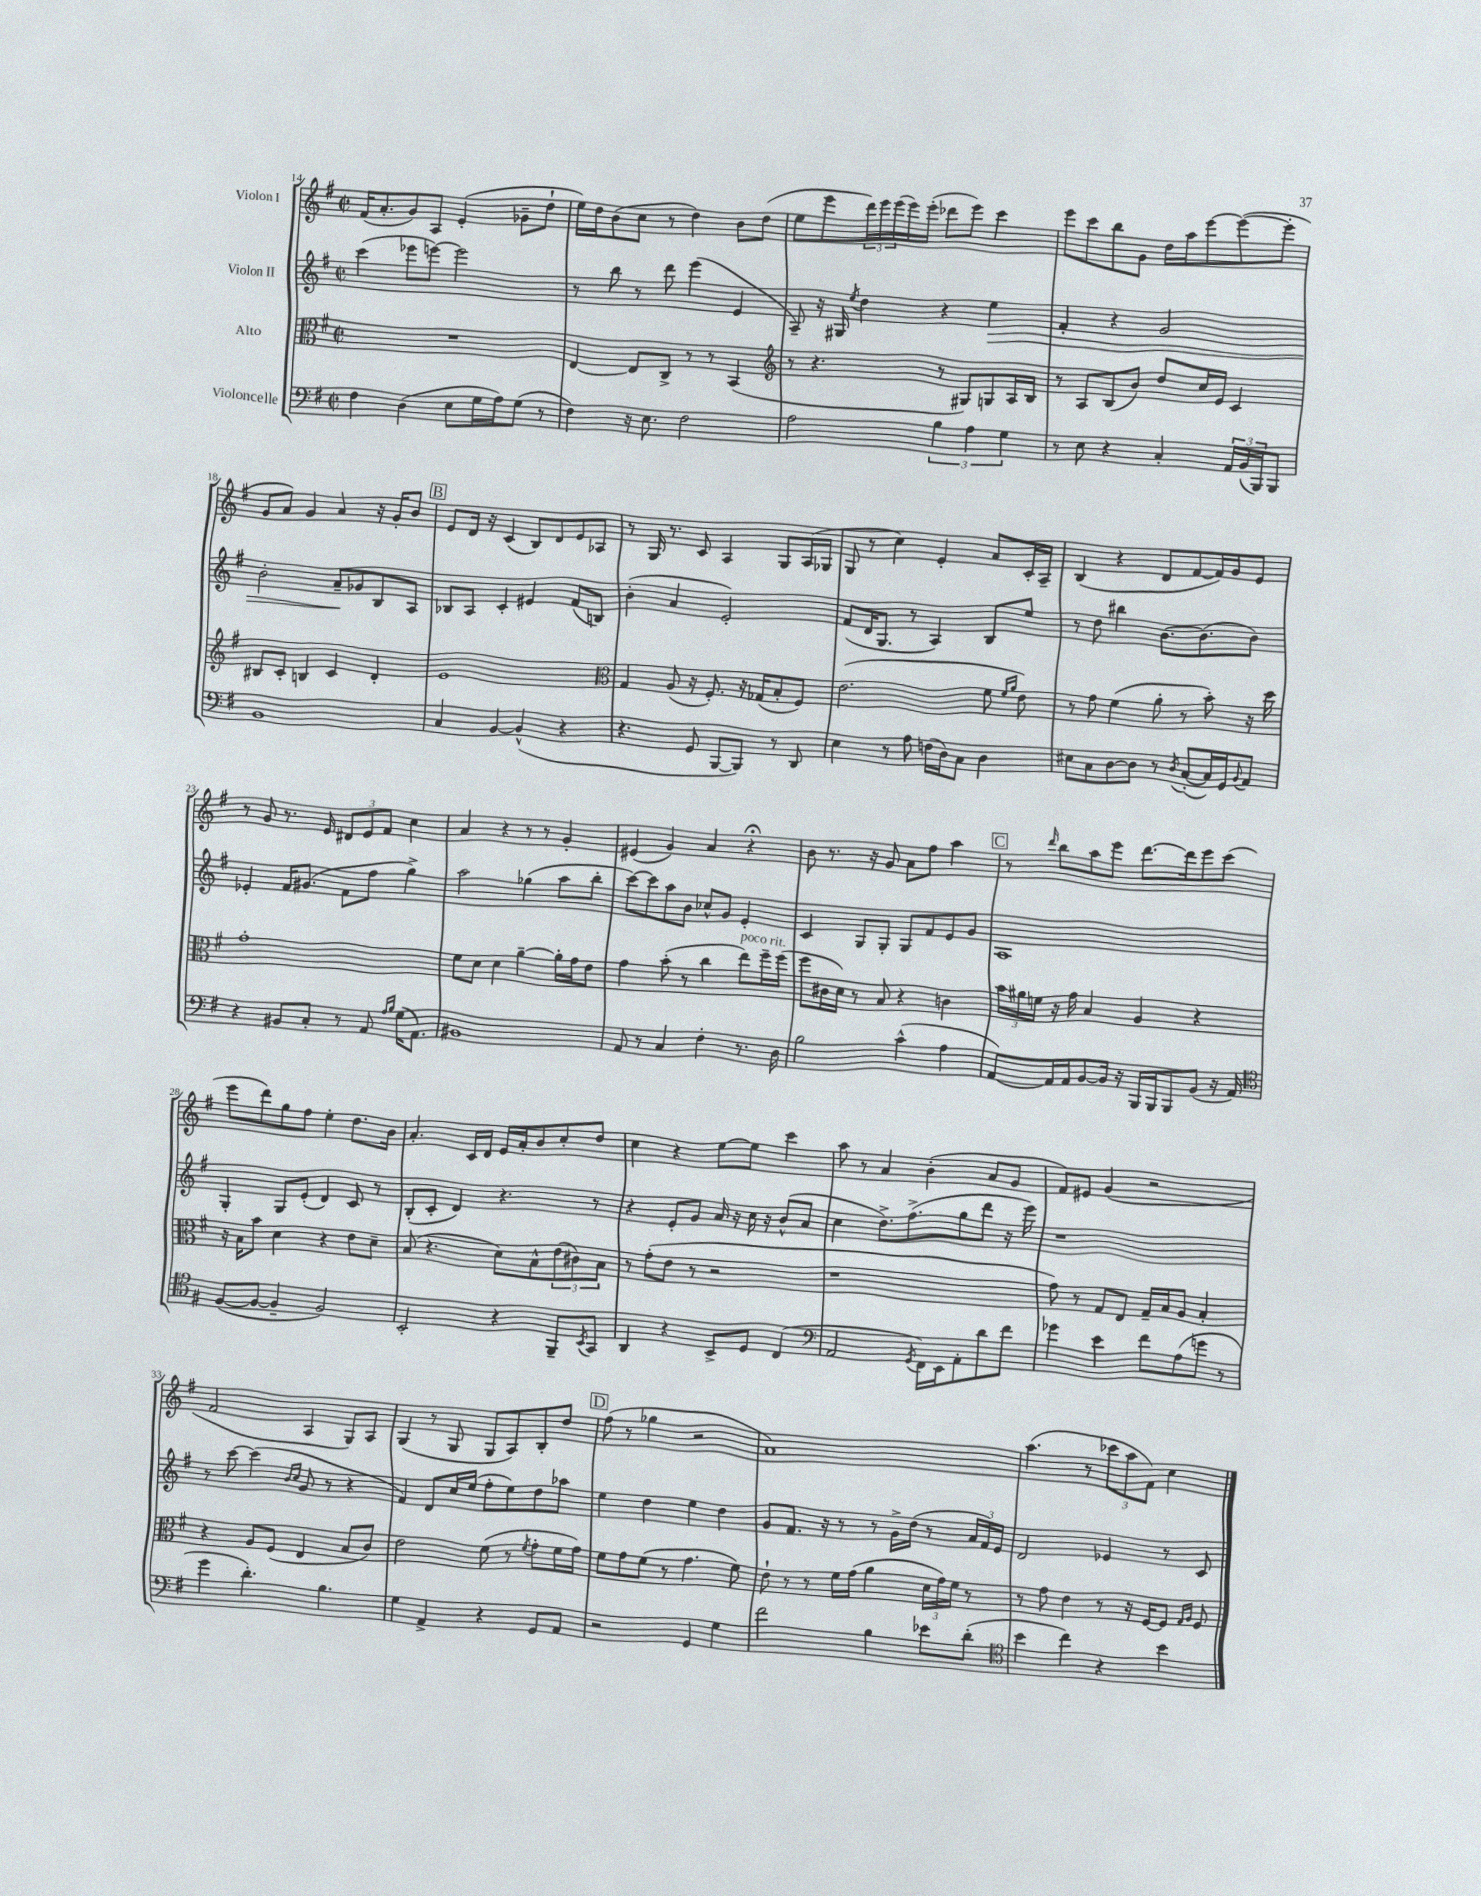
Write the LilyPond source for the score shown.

<<
\new StaffGroup <<
\new Staff = "s0" \with { instrumentName = "Violon I" } {
    \clef treble \key g \major \defaultTimeSignature \time 2/2
    fis'16( a'8.-. g'8) a8 e'4-.( ges'8-- d''8-! |
    e''16) d''16 b'8( c''8 r8 d''4) b'8 d''8( |
    e''8 e'''8 \tuplet 3/2 { d'''16) e'''16 e'''16( } e'''16) e'''16-.( des'''8 e'''8) c'''4 |
    e'''8 c'''8 b''8 g'8 d''16 a''16 e'''8~ e'''8~( e'''8-. |
    g'8 a'8) g'4 a'4 r16 g'16-. b'8 |
    \mark \markup { \box "B" } e'8 d'16 r16 c'4( b8) d'8 e'8 aes8 |
    r8 g16 r8. c'8 a4 g8 a16( ges16 |
    g8 r8 c''4) e'4-. a'8 c'16-. a16-- |
    b4( r4 d'8 fis'8~ fis'16) g'16 e'8 |
    r8 g'8 r8. e'16 \tuplet 3/2 { dis'8 e'8 fis'8 } c''4 |
    a'4 r4 r8 r8 g'4-. |
    eis'4( g'4) a'4 r4\fermata |
    b'8 r8. r16 g'8 a'8 fis''8 a''4 |
    \mark \markup { \box "C" } r8 \grace { d'''16 } b''8 a''8 e'''8 d'''8.~ d'''16 e'''8 c'''8( |
    e'''8 d'''8) g''8 fis''8 e''4-. d''8. b'16 |
    a'4.-. c'16 d'16 e'16 a'16-. b'8 c''8-. d''8 |
    c''4 r4 e''8~ e''8 c'''4 |
    a''8 r8 a'4 b'4-.( a'8 g'8 |
    fis'8) eis'8 g'4( r2 |
    fis'2 a4 g8) a8 |
    g4( r8 g8 g8 a8) b8-. d''8 |
    \mark \markup { \box "D" } fis''8( r8 ges''4 r2 |
    a'1) |
    a''4.( r8 \tuplet 3/2 { ces'''8 a''8 fis'8) } c''4 \bar "|." |
}
\new Staff = "s1" \with { instrumentName = "Violon II" } {
    \clef treble \key g \major \defaultTimeSignature \time 2/2
    c'''4( ees'''8 e'''8~) e'''2 |
    r8 b''8 r8 d'''8 e'''4( e'4 |
    a8--) r16 gis16 \acciaccatura { e''8 } d''4 r4 e''4\> |
    fis'4-. r4 g'2 |
    b'2-. a'8--\! ges'8 b8 a8 |
    \mark \markup { \box "B" } bes8 a8 c'4-. eis'4 fis'8( b8) |
    b'4-.( a'4 e'2-.) |
    fis'8( d'16 g8. r8 a4) b8 e''8 |
    r8 d''8 bis''4 b'8.~ b'8.( b'8) |
    ees'4-. fis'16 gis'8.( fis'8 fis''8 g''4->) |
    a''2 ges''4( a''8 b''8-. |
    c'''8~) c'''8 a''8 b'8 ces''8-^ g'8 e'4-. |
    c'4 g8 g8-. g8 fis'8 e'8 g'8 |
    \mark \markup { \box "C" } a1 |
    g4-. g8 e'8-.( d'4) c'8 r8 |
    b8-.( c'8-. d'4) r4. r8 |
    r4 e'8-. g'8 a'16 r16 c''16 r16 b'8-^( a'8 |
    c''4 d''8.->) fis''8.->( g''8 d'''8 r16 e'''16) |
    r1 |
    r8 c'''8~ c'''4( \grace { b'16 c''16 } g'8 r8 r4 |
    fis'4) d'8 c''16 e''16( fis''8-. e''8) d''8 aes''8 |
    \mark \markup { \box "D" } e''4 d''4 e''4 d''4 |
    g'8 fis'8. r16 r8 r8 g'16-> d''16( r8 \tuplet 3/2 { a'16 fis'16) e'16 } |
    d'2 ees'4 r8 c'8 \bar "|." |
}
\new Staff = "s2" \with { instrumentName = "Alto" } {
    \clef alto \key g \major \defaultTimeSignature \time 2/2
    R1 |
    e4~ e8 c8-> r8 r8 b,4( |
    \clef treble r8 r4. r8 gis8) g8 a16 b16 |
    r8 a8 b8( b'8) d''8 c''16 e'16 c'4 |
    bis8 c'8-. b4 c'4 d'4-. |
    \mark \markup { \box "B" } e'1 |
    \clef alto g4 a8( r16 fis8.-.) r16 ges16( b8-. fis8) |
    e'2.( fis'8 \grace { fis'16 a'16 } e'8) |
    r8 g'8 fis'4( a'8-. r8 b'8-.) r16 d''16 |
    g'1-. |
    fis'8 d'8 d'4 a'4~-- a'16-. g'16 e'8 |
    g'4 b'8-.( r8 c''4 e''8^\markup { \italic "poco rit." }) fis''16-- fis''16( |
    fis''8 cis'16 d'16) r8 b8 r4 c'4 |
    \mark \markup { \box "C" } \tuplet 3/2 { b'16 ais'16 f'16 } r16 g'16 b4 a4 r4 |
    r16 b16 b'8 d'4 r4 e'8 d'8-- |
    b8( r4. d'8) b8-^ \tuplet 3/2 { e'8( cis'8) b8 } |
    r8 g'8-.( e'8 r8 r2 |
    r1 |
    g'8) r8 g8 e8 g16-- b16 a8 b4-. |
    r4 a8 fis8( e4 b8 c'8) |
    e'2 fis'8( r8 \acciaccatura { fis'8 } g'8-. fis'16 g'16) |
    \mark \markup { \box "D" } fis'8 g'8 fis'8( r8 g'4. fis'8) |
    e'8-! r8 r8 fis'16 g'16( a'4 \tuplet 3/2 { d'16 g'16) fis'16 } r8 |
    r8 g'8 e'4 r8 r16 fis16~ fis8 \grace { g16 a16 } fis8 \bar "|." |
}
\new Staff = "s3" \with { instrumentName = "Violoncelle" } {
    \clef bass \key g \major \defaultTimeSignature \time 2/2
    fis4 d4( e8 g16 a16) g8( r8 |
    fis4) r16 e8. fis2 |
    a2 \tuplet 3/2 { b4 a4 g4 } |
    r8 e8 r4 c4-. \tuplet 3/2 { a,16 b,16( b,,16) } b,,8 |
    b,1 |
    \mark \markup { \box "B" } c4 b,4~ b,4-^( r4 |
    r4. g,8 b,,8~ b,,8) r8 d,8 |
    e4 r8 a8 f16( d16) c8 d4 |
    eis8 c8 d8~ d8 r8 \acciaccatura { d8 } c8~-.( c16) g,16 \appoggiatura { b,8 } a,8 |
    r4 bis,8 c8-. r8 a,8 \grace { a16 b16 } g16( a,8.) |
    bis,1 |
    a,8 r8 c4 fis4-. r8. d16 |
    b2 c'4-^( a4 |
    \mark \markup { \box "C" } a,8~) a,16 a,16 b,8~ b,16 r16 b,,16 b,,16 b,,8 b,8( r16 a,16) |
    \clef tenor fis8~( fis8~ fis4-- fis2) |
    b,2-. r4 fis,8-- \acciaccatura { b,8 } g,8 |
    a,4 r4 b,8-> d8 c4( |
    \clef bass a,2 \acciaccatura { g,8 } fis,16) e,16 a,8-. d'8 fis'8 |
    ges'4 e'4 fis'8 a8( g'8 r8 |
    g'4 d'4.-.) b4. |
    g4 a,4-> r4 g,8 a,8 |
    \mark \markup { \box "D" } r2 g,4 g4 |
    fis'2 b4 ees'8 d'8-.( |
    \clef tenor b'4 c''4) r4 b'4 \bar "|." |
}
>>
>>
\layout { \context { \Score currentBarNumber = #14 } }
